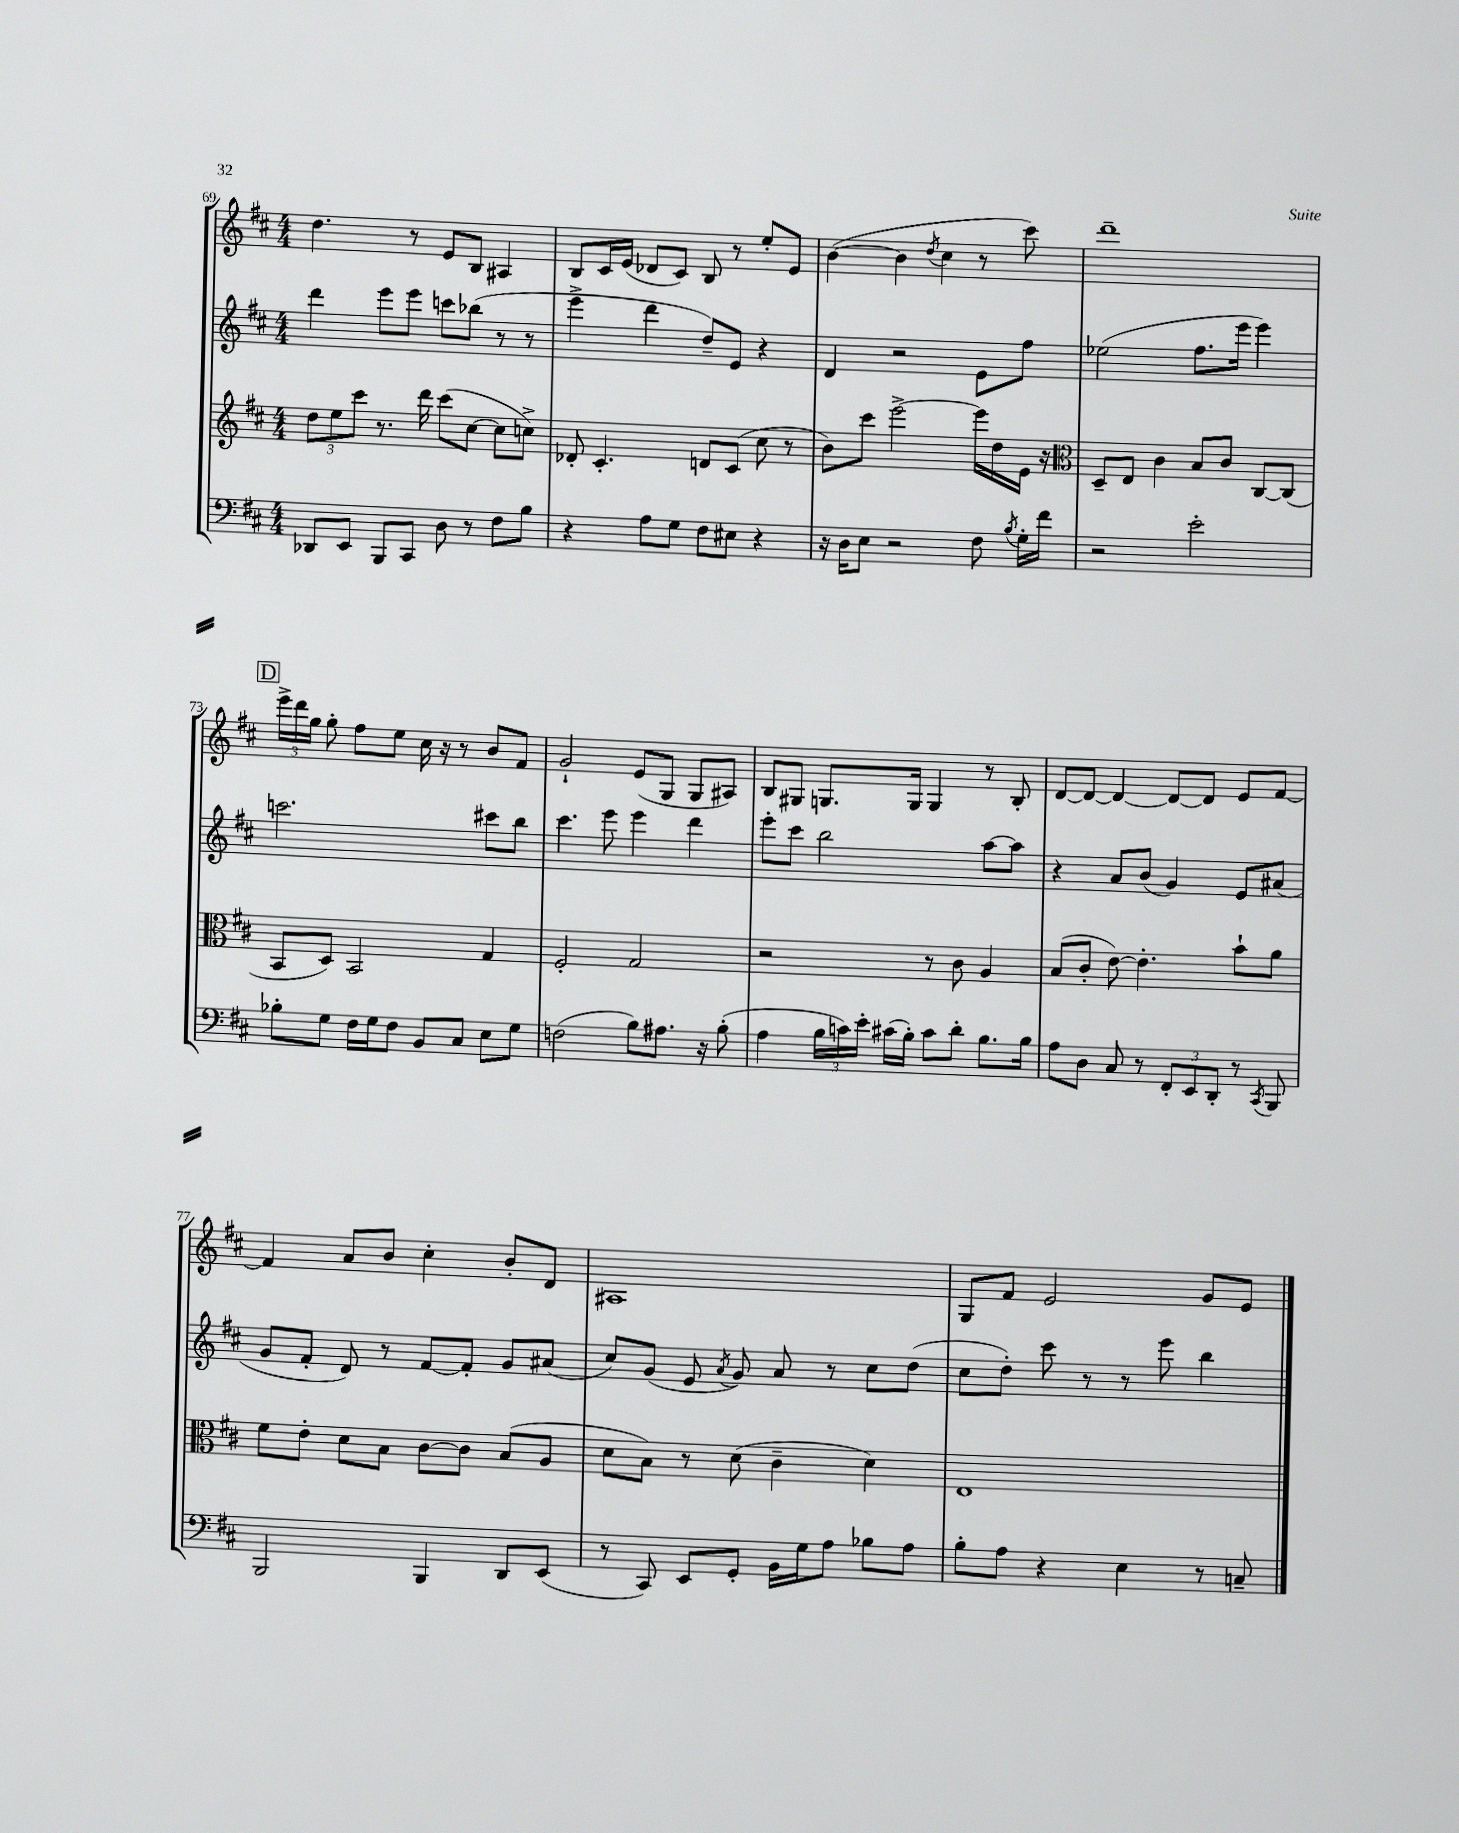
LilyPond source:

<<
\new StaffGroup <<
\new Staff = "s0" {
    \clef treble \key d \major \numericTimeSignature \time 4/4
    \autoBeamOff d''4. r8 e'8[ b8] ais4 |
    b8[ cis'16 e'16]( des'8[ cis'8]) b8 r8 e''8[-. e'8] |
    b'4~( b'4 \acciaccatura { d''8 } cis''4 r8 cis'''8) |
    d'''1-- |
    \mark \markup { \box "D" } \tuplet 3/2 { e'''16[-> d'''16 g''16] } g''8-. fis''8[ e''8] cis''16 r16 r8 b'8[ fis'8] |
    g'2-! e'8[( g8] g8[ ais8]) |
    b8[ gis8] g8.[ g16] g4 r8 b8-. |
    d'8[~ d'8]~ d'4~ d'8[~ d'8] e'8[ fis'8]~ |
    fis'4 a'8[ b'8] cis''4-. b'8[-. d'8] |
    ais1 |
    g8[ fis'8] e'2 g'8[ e'8] \bar "|." |
}
\new Staff = "s1" {
    \clef treble \key d \major \numericTimeSignature \time 4/4
    \autoBeamOff d'''4 e'''8[ e'''8] c'''8[ bes''8]( r8 r8 |
    e'''4-> d'''4 d''8[--) e'8] r4 |
    d'4 r2 e'8[ fis''8] |
    ees''2( fis''8.[ e'''16] e'''4) |
    \mark \markup { \box "D" } c'''2. cis'''8[ b''8] |
    cis'''4. e'''8 e'''4 d'''4 |
    e'''8[-. cis'''8] b''2 a''8[~ a''8] |
    r4 a'8[ b'8]( g'4) e'8[ ais'8]( |
    g'8[ fis'8]-. d'8) r8 fis'8[~ fis'8]-. g'8[ ais'8]( |
    cis''8[) g'8]( e'8 \acciaccatura { a'8 } g'8) a'8 r8 cis''8[ d''8]( |
    cis''8[ d''8]-.) cis'''8 r8 r8 e'''8 b''4 \bar "|." |
}
\new Staff = "s2" {
    \clef treble \key d \major \numericTimeSignature \time 4/4
    \autoBeamOff \tuplet 3/2 { d''8[ e''8 cis'''8] } r8. d'''16 cis'''8[( cis''8]~ cis''8[ c''8]->) |
    des'8-. cis'4.-. d'8[ cis'8]( cis''8 r8 |
    b'8[) cis'''8] e'''2~-> e'''16[ d''16 e'16] r16 |
    \clef alto d8[-- e8] cis'4 b8[ cis'8] cis8[~ cis8]( |
    \mark \markup { \box "D" } b,8[ d8]) b,2 g4 |
    fis2-. g2 |
    r2 r8 cis'8 a4 |
    b8[( cis'8]-. e'8~) e'4.-. b'8[-! a'8] |
    fis'8[ e'8]-. d'8[ b8] cis'8[~ cis'8] b8[( a8] |
    d'8[ b8]) r8 d'8( cis'4-- d'4) |
    e1 \bar "|." |
}
\new Staff = "s3" {
    \clef bass \key d \major \numericTimeSignature \time 4/4
    \autoBeamOff des,8[ e,8] b,,8[ cis,8] d8 r8 fis8[ b8] |
    r4 a8[ g8] fis8[ eis8] r4 |
    r16 d16[ e8] r2 fis8 \acciaccatura { b8 } g16[-. fis'16] |
    r2 e'2-. |
    \mark \markup { \box "D" } bes8[-. g8] fis16[ g16 fis8] b,8[ cis8] e8[ g8] |
    f2( b8[) ais8.] r16 b8-.( |
    a4 \tuplet 3/2 { b16[ c'16) e'16]-. } cis'16[( b16]-.) cis'8[ d'8]-. b8.[ b16] |
    a8[ d8] cis8 r8 \tuplet 3/2 { fis,8[-. e,8 d,8]-. } r8 \acciaccatura { cis,8 } b,,8 |
    b,,2 b,,4 d,8[ e,8]( |
    r8 cis,8) e,8[ g,8]-. b,16[ g16 a8] bes8[ a8] |
    b8[-. a8] r4 e4 r8 c8-- \bar "|." |
}
>>
>>
\layout { \context { \Score currentBarNumber = #69 } }
